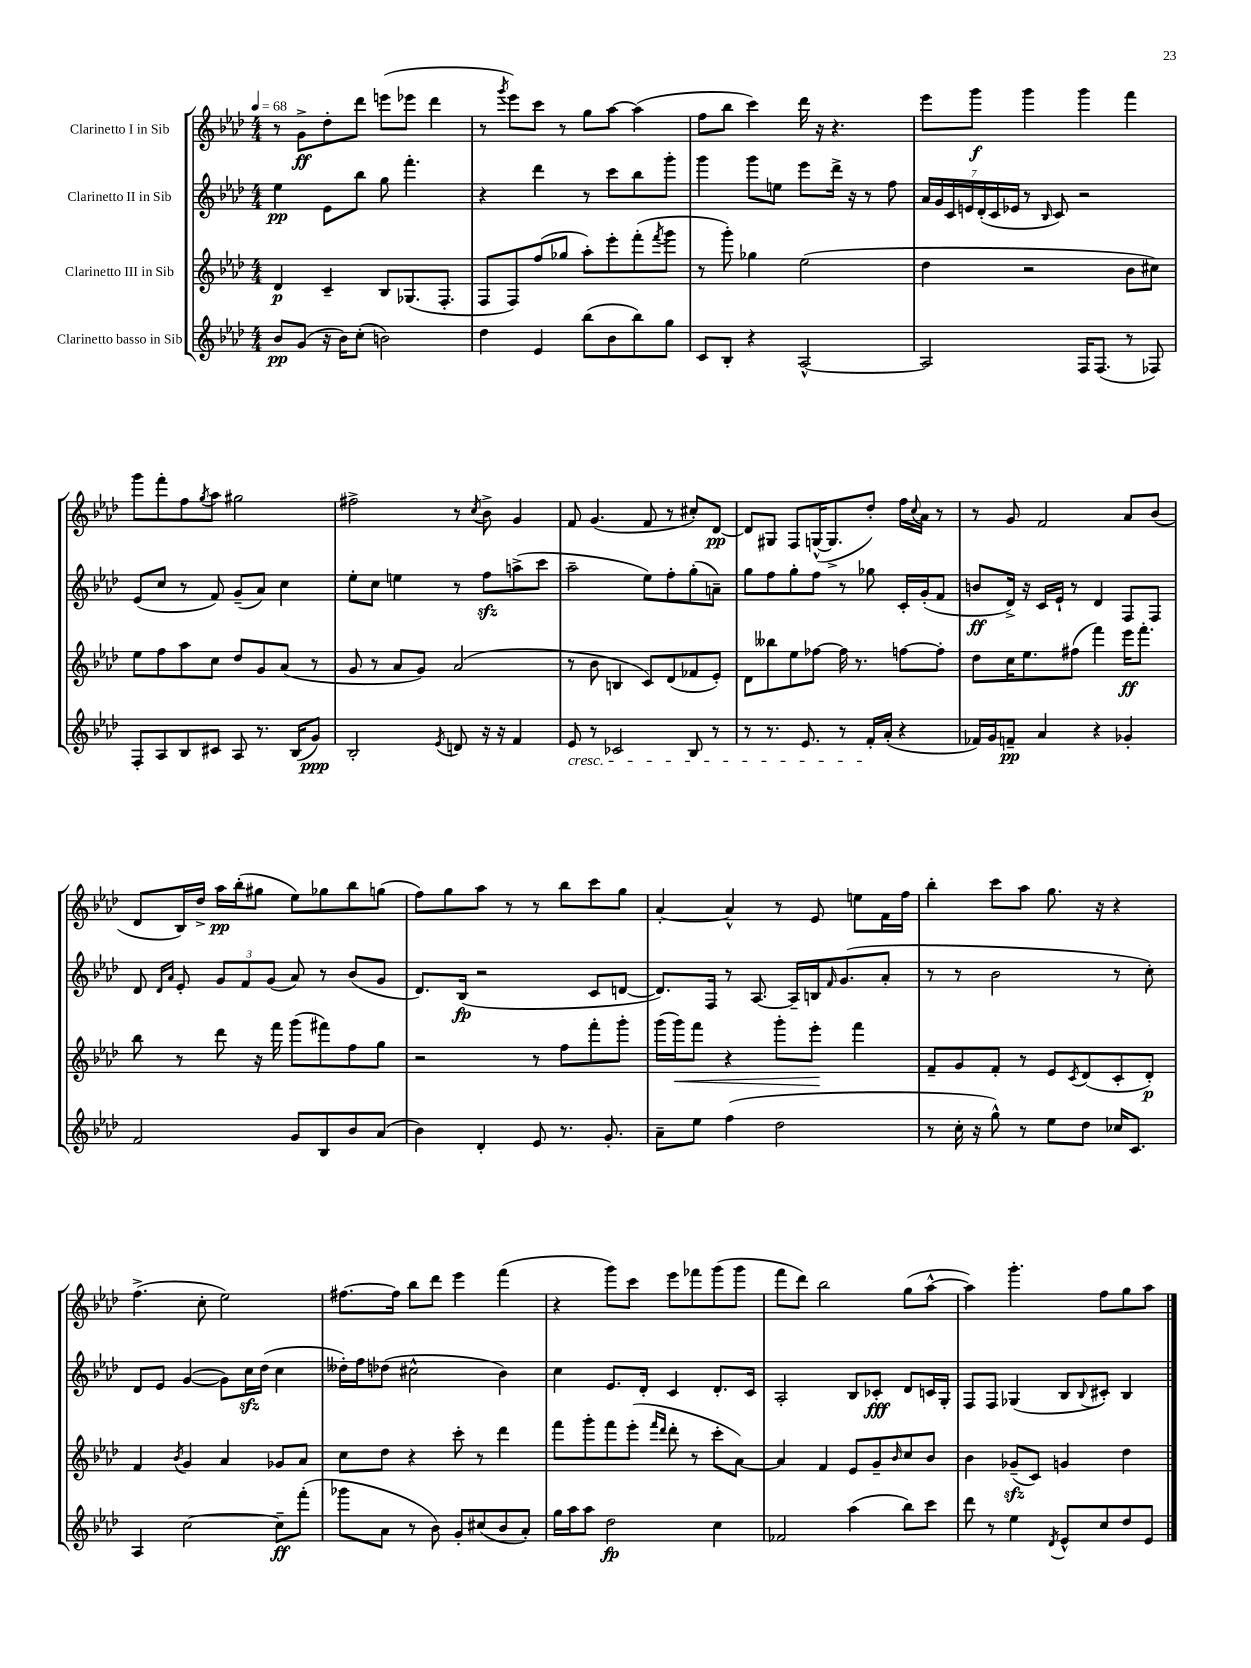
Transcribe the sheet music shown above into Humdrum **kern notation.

**kern	**kern	**kern	**kern
*staff4	*staff3	*staff2	*staff1
*clefG2	*clefG2	*clefG2	*clefG2
*k[b-e-a-d-]	*k[b-e-a-d-]	*k[b-e-a-d-]	*k[b-e-a-d-]
*M4/4	*M4/4	*M4/4	*M4/4
*MM68	*MM68	*MM68	*MM68
8b-/L	4d-/	4ee-\	8r
(8g/J	.	.	8g^\L
16r	4c~/	8e-\L	8dd-'\
16b-\LK)	.	.	.
(8cc'\J	.	8bb-\J	8ddd-\J
2b\)	8B-/L	8gg\	(8eee\L
.	(8.G-/	4.fff'\	8eee-\J
.	.	.	4ddd-\
.	8.F'/J	.	.
=	=	=	=
4dd-\	8F/L	4r	8r
.	.	.	8qggg/
.	8F/)	.	8eee-\L)
4e-/	(8ff/	4ddd-\	8ccc\J
.	8gg-/J	.	8r
(8bb-\L	8aa-'\L)	8r	8gg\L
8b-\	8eee-'\	8ccc\L	[8aa-\J
8bb-\)	(8fff'\	8bb-\	(4aa-\]
.	8qfff/	.	.
8gg\J	8ggg\J	8ggg'\J	.
=	=	=	=
8c/L	8r	4ggg\	8ff\L
8B-'/J	8ggg'\)	.	8bb-\J
4r	4gg-\	8ggg\L	4ccc\)
.	.	8ee\J	.
[2A-^^/	(2ee-\	8eee-\L	16ddd-\
.	.	.	16r
.	.	16ddd-^\Jk	4.r
.	.	16r	.
.	.	8r	.
.	.	8ff\	.
=	=	=	=
2A-/]	4dd-\	28a-/LL	8eee-\L
.	.	28g/	.
.	.	28c/	.
.	.	28e/	.
.	.	.	8ggg\J
.	.	(28d-'/	.
.	.	28c/	.
.	.	28e-/JJ	.
.	2r	8r	4ggg\
.	.	16qqB-/	.
.	.	8c/)	.
16F/LK	.	2r	4ggg\
(8.F/J	.	.	.
8r	8b-\L	.	4fff\
8F-/)	8cc#\J)	.	.
=	=	=	=
8F'/L	8ee-\L	(8e-/L	8ggg\L
8A-/	8ff\	8cc/J	8fff'\
8B-/	8aa-\	8r	8ff\
.	.	.	8qgg/
8c#/J	8cc\J	8f/)	8aa-\J
8A-/	8dd-/L	(8g~/L	2gg#\
8.r	8g/	8a-/J)	.
.	(8a-/J	4cc\	.
(16B-/LK	.	.	.
8g/J)	8r	.	.
=	=	=	=
2B-'/	8g/	8ee-'\L	2ff#^\
.	8r	8cc\J	.
.	8a-/L	4ee\	.
.	8g/J)	.	.
8qe-/	.	.	.
8d/	(2a-/	8r	8r
.	.	.	8qcc/
16r	.	8ff\L	8b-^\
16r	.	.	.
4f/	.	(8aa^\	4g/
.	.	8ccc\J	.
=	=	=	=
8e-/	8r	2aa-~\	8f/
8r	8b-\	.	(4.g/
2c-/	4B/	.	.
.	8c/L)	8ee-\L)	8f/
.	(8d-/	8ff'\	8r
8B-/	8f-/	(8gg'\	8cc#'/L)
8r	8e-'/J)	8a~\J)	[8d-/J
=	=	=	=
8r	8d-\L	8gg\L	8d-/]L
8.r	8bb--\	8ff\	8G#/J
.	8ee-\	8gg'\	8F/L
8.e-/	.	.	.
.	[8ff-\J	8ff\J	([16G^^/K
.	.	.	8.G^/]
8r	16ff-\]	8r	.
.	8.r	.	.
16f'/LL	.	8gg-\	8dd-'/J)
(16a-'/JJ	.	.	.
4r	[8ff\L	16c'/LL	16ff\LL
.	.	.	8qqcc/
.	.	(16g'/J	16a-\JJ
.	8ff'\]J	8f/J	8r
=	=	=	=
16f-/LL)	8dd-\L	8b/L	8r
16g/J	.	.	.
8f~/J	16cc\K	16d-^/Jk)	8g/
.	8.ee-\	16r	.
4a-/	.	16c/LL	2f/
.	.	16e-`/JJ	.
.	(8ff#\J	8r	.
4r	4fff\)	4d-/	.
4g-'/	16eee-\LK	8F/L	8a-/L
.	8.fff'\J	.	.
.	.	8F/J	(8b-/J
=	=	=	=
2f/	8bb-\	8d-/	8d-/L
.	.	16qqd-/LL	.
.	.	16qqa-/JJ	.
.	8r	8e-'/	16B-/L)
.	.	.	16dd-^/JJ
.	8ddd-\	12g/L	16aa-\LL
.	.	.	(16bb-'\J
.	.	12f/	.
.	16r	.	8gg#\J
.	.	(12g/J	.
.	16fff\	.	.
8g/L	(8ggg\L	8a-/)	8ee-\L)
8B-/	8fff#\)	8r	8gg-\
8b-/	8ff\	(8b-/L	8bb-\
(8a-/J	8gg\J	8g/J	(8gg\J
=	=	=	=
4b-\)	2r	8.d-/L)	8ff\L)
.	.	.	8gg\
.	.	(16B-/Jk	.
4d-'/	.	2r	8aa-\J
.	.	.	8r
8e-/	8r	.	8r
8.r	8ff\L	.	8bb-\L
.	8fff'\	8c/L	8ccc\
8.g'/	.	.	.
.	8ggg'\J	[8d/J	8gg\J
=	=	=	=
8a-~\L	(16ggg\LL	8.d/]L)	[4a-'/
.	16ggg\J)	.	.
8ee-\J	8fff\J	.	.
.	.	16F/Jk	.
(4ff\	4r	8r	4a-^^/]
.	.	[8.A-/	.
2dd-\	8ggg'\L	.	8r
.	.	16A-~/]LL	.
.	8eee-'\J	16B/J	8e-/
.	.	16qqf/	.
.	.	(8.g/	.
.	4fff\	.	8ee\L
.	.	8a-'/J	16f\L
.	.	.	16ff\JJ
=	=	=	=
8r	8f~/L	8r	4bb-'\
16cc'\	8g/	8r	.
16r	.	.	.
8gg^^\)	8f'/J	2b-\	8ccc\L
8r	8r	.	8aa-\J
8ee-\L	8e-/L	.	8.gg\
.	8qc/	.	.
8dd-\J	(8d-/	.	.
.	.	.	16r
16cc-/LK	8c'/	8r	4r
8.c/J	.	.	.
.	8d-'/J)	8cc'\)	.
=	=	=	=
4A-/	4f/	8d-/L	(4.ff^\
.	.	8e-/J	.
.	8qb-/	.	.
[2cc\	4g/	([4g/	.
.	.	.	8cc'\
.	4a-/	8g\]L)	2ee-\)
.	.	16cc\L	.
.	.	(16dd-\JJ	.
8cc~\]L	8g-/L	4cc\	.
(8fff'\J	8a-/J	.	.
=	=	=	=
8ggg-\L	8cc\L	16dd--'\LL)	[8.ff#\L
.	.	16ff\J	.
8a-\J	8dd-\J	(8dd-\J	.
.	.	.	16ff#\]Jk
8r	4r	2cc#^^\	8bb-\L
8b-\)	.	.	8ddd-\J
8g'/L	8ccc'\	.	4eee-\
(8cc#/	8r	.	.
8b-/	4ddd-\	4b-\)	(4fff\
8a-'/J)	.	.	.
=	=	=	=
16gg\LL	8fff\L	4cc\	4r
16aa-\J	.	.	.
8aa-\J	8ggg'\	.	.
2dd-\	8fff\	8.e-/L	8ggg\L)
.	(8eee-'\J	.	8ccc\J
.	.	16d-'/Jk	.
.	16qqfff/LL	.	.
.	16qqddd-/JJ	.	.
.	8ddd-'\	4c/	8eee-\L
.	8r	.	8fff-\
4cc\	8ccc'\L	8.d-'/L	(8ggg\
.	[8a-\J)	.	8ggg\J
.	.	16c/Jk	.
=	=	=	=
2f-/	4a-/]	2A-'/	8fff\L
.	.	.	8ddd-\J)
.	4f/	.	2bb-\
(4aa-\	8e-/L	8B-/L	.
.	8g~/	8c-'/J	.
.	16qqb-/	.	.
8bb-\L)	8cc/	8d-/L	(8gg\L
8ccc\J	8b-/J	16c/L	[8aa-^^\J
.	.	16G'/JJ	.
=	=	=	=
8ddd-\	4b-\	8F/L	4aa-\])
8r	.	8F/J	.
4ee-\	(8g-~/L	(4G-/	4.ggg'\
.	8c/J)	.	.
8qd-/	.	.	.
8e-^^/L	4g/	8B-/L	.
.	.	8qqB-/	.
8cc/	.	8c#'/J)	8ff\L
8dd-/	4dd-\	4B-/	8gg\
8e-/J	.	.	8aa-\J
==	==	==	==
*-	*-	*-	*-
